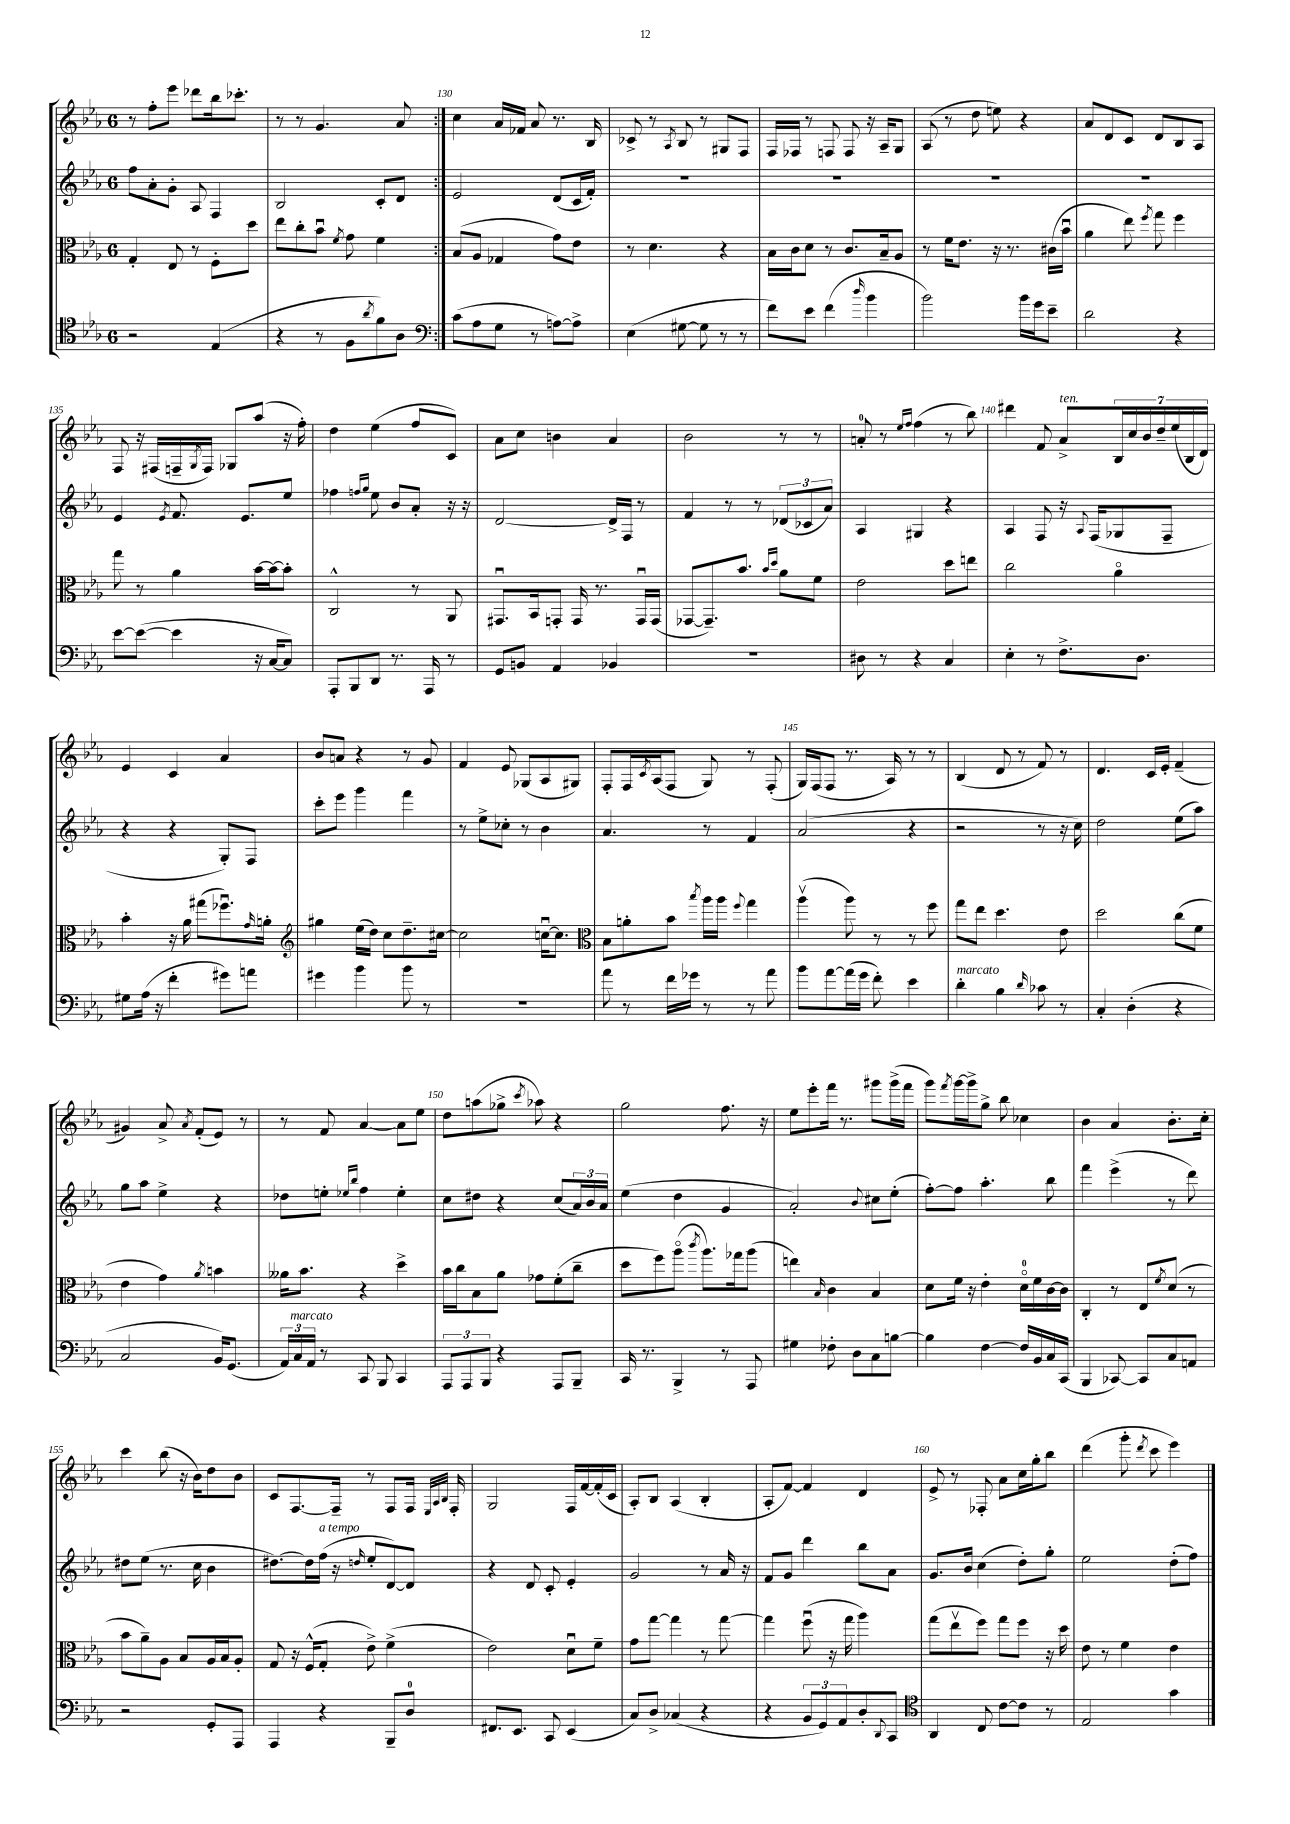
<<
\new StaffGroup <<
\new Staff = "s0" {
    \clef treble \key ees \major \once \override Staff.TimeSignature.style = #'single-digit \time 6/8
    \repeat volta 2 { r8 f''8-. ees'''8 des'''8 bes''16 ces'''8.-. |
    r8 r8 g'4. aes'8 | }
    c''4 aes'16 fes'16 aes'8 r8. bes16 |
    ces'8-> r8 \acciaccatura { aes8 } bes8 r8 gis8 f8 |
    f16 fes16 r8 f8 f8 r16 aes16-- g8 |
    aes8( r8 d''8 e''8) r4 |
    aes'8 d'8 c'8 d'8 bes8 aes8 |
    f8 r16 fis16( f16-- \acciaccatura { g8 } f16) ges8 aes''8( r16 f''16-.) |
    d''4 ees''4( f''8 c'8) |
    aes'8 c''8 b'4 aes'4 |
    bes'2 r8 r8 |
    a'8-0-. r8 \grace { ees''16 f''16 } f''4( r8 bes''8) |
    dis'''4 f'8 aes'8->^\markup { \italic "ten." } \tuplet 7/4 { bes16 c''16 bes'16 d''16-- ees''16( bes16 d'16) } |
    ees'4 c'4 aes'4 |
    bes'8 a'8 r4 r8 g'8 |
    f'4 ees'8 ges8( aes8 gis8) |
    f8-. f16 \acciaccatura { c'8 } aes16( f8 g8) r8 f8-.( |
    g16) f16( f8 r8. aes16) r8 r8 |
    bes4( d'8 r8 f'8) r8 |
    d'4. c'16 ees'16-. f'4--( |
    gis'4) aes'8-> \acciaccatura { aes'8 } f'8-.( ees'8) r8 |
    r8 f'8 aes'4~ aes'8 ees''8 |
    d''8 a''8( ges''8-> \acciaccatura { c'''8 } aes''8) r4 |
    g''2 f''8. r16 |
    ees''8 ees'''8-. f'''16 r8. gis'''8 gis'''16->( f'''16 |
    g'''8) \acciaccatura { f'''8 } g'''16~ g'''16-> g''8-> bes''8 ces''4 |
    bes'4 aes'4 bes'8.-. c''16-. |
    c'''4 bes''8( r16 bes'16) d''8 bes'8 |
    c'8 f8.~ f16-- r8 f8 f16 \grace { ees32 aes32 bes32 } f16-. |
    g2 f16 f'16~ f'16-.( c'16 |
    aes8-.) bes8 aes4( bes4-. |
    aes8-. f'8~) f'4 d'4 |
    ees'8-> r8 fes8-. aes'8 c''16 g''16-. bes''8 |
    d'''4( g'''8-. \acciaccatura { d'''8 } c'''8 ees'''4) \bar "|." |
}
\new Staff = "s1" {
    \clef treble \key ees \major \once \override Staff.TimeSignature.style = #'single-digit \time 6/8
    \repeat volta 2 { f''8 aes'8-. g'8-. aes8 f4 |
    bes2 c'8-. d'8 | }
    ees'2 d'8( c'16 f'16-.) |
    R2. |
    R2. |
    R2. |
    R2. |
    ees'4 \acciaccatura { ees'8 } f'8. ees'8. ees''8 |
    fes''4 \grace { f''16 g''16 } ees''8 bes'8 aes'8-. r16 r16 |
    d'2~ d'16-> f16 r8 |
    f'4 r8 r8 \tuplet 3/2 { des'8( ces'8 aes'8) } |
    aes4 gis4 r4 |
    aes4 f8 r16 \appoggiatura { aes8 } f16( ges8 f8-- |
    r4 r4 g8-.) f8 |
    c'''8-. ees'''8 g'''4 f'''4 |
    r8 ees''8-> ces''8-. r8 bes'4 |
    aes'4. r8 f'4 |
    aes'2( r4 |
    r2 r8 r16 c''16) |
    d''2 ees''8( aes''8) |
    g''8 aes''8 ees''4-> r4 |
    des''8 e''8-. \grace { ees''16 bes''16 } f''4 ees''4-. |
    c''8 dis''8 r4 c''8( \tuplet 3/2 { aes'16) bes'16 aes'16 } |
    ees''4( d''4 g'4 |
    aes'2-.) \appoggiatura { bes'8 } cis''8 ees''8-.( |
    f''8~-.) f''8 aes''4.-. bes''8 |
    f'''4 ees'''4->( r8 d'''8) |
    dis''8 ees''8( r8. c''16 bes'4 |
    dis''8.~) dis''16 f''16^\markup { \italic "a tempo" }( r16 \grace { d''16 } ees''8-. d'8~) d'8 |
    r4 d'8 c'8-. ees'4-. |
    g'2 r8 aes'16 r16 |
    f'8 g'8 d'''4 bes''8 aes'8 |
    g'8. bes'16 c''4( d''8-.) g''8-. |
    ees''2 d''8-.( f''8) \bar "|." |
}
\new Staff = "s2" {
    \clef alto \key ees \major \once \override Staff.TimeSignature.style = #'single-digit \time 6/8
    \repeat volta 2 { g4-. ees8 r8 f8-. d''8 |
    ees''8 c''8-. bes'8\downbow \acciaccatura { f'8 } g'8 f'4 | }
    bes8( aes8 ges4 g'8) ees'8 |
    r8 d'4. r4 |
    bes16 c'16 d'8 r8 c'8. bes16-- aes8 |
    r8 f'16 ees'8. r16 r8. cis'16( bes'16\downbow |
    aes'4 ees''8) \acciaccatura { f''8 } g''8 f''4 |
    g''8 r8 aes'4 bes'16~ bes'16~ bes'8-. |
    c2-^ r8 aes,8 |
    gis,8.\downbow bes,16 g,8-. g,16 r8. g,16\downbow g,16( |
    ges,8~ ges,8.--) bes'8. \grace { bes'16 d''16 } aes'8 f'8 |
    ees'2 d''8 e''8 |
    c''2 aes'4\flageolet |
    bes'4-. r16 aes'16 gis''8( fes''8.\downbow) \grace { g'16 } a'16-. |
    \clef treble gis''4 ees''16( d''16) c''8 d''8.-- cis''16~ |
    cis''2 c''16~\downbow c''8. |
    \clef alto bes8 a'8-. bes'8 \acciaccatura { bes''8 } aes''16 aes''16 \appoggiatura { f''8 } g''4 |
    aes''4\upbow( aes''8) r8 r8 f''8 |
    g''8 ees''8 d''4. ees'8 |
    d''2 c''8( f'8 |
    ees'4 g'4) \acciaccatura { aes'8 } b'4 |
    aeses'16 bes'8. r4 d''4-> |
    bes'16 c''16 bes8 aes'8 ges'8 f'8-.( c''8-- |
    d''8 f''8) aes''8\flageolet( \acciaccatura { c'''8 } aes''8.) ges''16 aes''8( |
    e''4) \grace { bes16 } c'4 bes4 |
    d'8 f'16 r16 ees'4-. d'16-0\flageolet f'16 c'16~ c'16 |
    c4-. r8 ees8 \acciaccatura { f'8 } d'8( r8 |
    bes'8 aes'8--) aes8 bes8 aes16 bes16 aes8-. |
    g8 r16 f16-^( g8-. ees'8->) f'4->( |
    ees'2) d'8\downbow f'8-- |
    g'8 g''8~ g''4 r8 g''8~ |
    g''4 f''8\downbow( r16 g''16 aes''4) |
    g''8( ees''8\upbow f''8) g''8 f''8 r16 d''16 |
    ees'8 r8 f'4 ees'4 \bar "|." |
}
\new Staff = "s3" {
    \clef tenor \key ees \major \once \override Staff.TimeSignature.style = #'single-digit \time 6/8
    \repeat volta 2 { r2 ees4( |
    r4 r8 f8 \acciaccatura { aes'8 } f'8) aes8 | }
    \clef bass c'8( aes8 g8 r8 a8~) a8-> |
    ees4( gis8~ gis8 r8 r8 |
    f'8) ees'8 f'4( \grace { d''16 } bes'4 |
    bes'2) bes'16 g'16 ees'8-- |
    d'2 r4 |
    ees'8~ ees'8~( ees'4 r16 c16~ c8) |
    aes,,8-. bes,,8 d,8 r8. aes,,16 r8 |
    g,8 b,8 aes,4 bes,4 |
    R2. |
    dis8 r8 r4 c4 |
    ees4-. r8 f8.-> d8. |
    gis8 aes16( r16 f'4-. gis'8) a'8 |
    gis'4 bes'4 bes'8 r8 |
    R2. |
    aes'8 r8 f'16 ges'16 r8 r8 aes'8 |
    bes'8 aes'8~ aes'16( g'16 f'8-.) ees'4 |
    d'4-.^\markup { \italic "marcato" } bes4 \grace { d'16 } ces'8 r8 |
    c4-. d4-.( r4 |
    c2 bes,16) g,8.( |
    \tuplet 3/2 { aes,16) c16^\markup { \italic "marcato" } aes,16 } r8 c,8 bes,,8 c,4 |
    \tuplet 3/2 { aes,,8 aes,,8 bes,,8 } r4 aes,,8 bes,,8-- |
    c,16 r8. bes,,4-> r8 aes,,8 |
    gis4 fes8-. d8 c8 b8~ |
    b4 f4~ f16 bes,16 c16 c,16( |
    bes,,4 ces,8~) ces,8 c8 a,8 |
    r2 g,8-. aes,,8 |
    aes,,4 r4 bes,,8-- d8-0 |
    fis,8. ees,8. c,8 ees,4( |
    c8) d8-> ces4( r4 |
    r4 \tuplet 3/2 { bes,8 g,8) aes,8 } d8-. \appoggiatura { d,8 } c,8 |
    \clef tenor aes,4 c8 c'8~ c'8 r8 |
    ees2 g'4 \bar "|." |
}
>>
>>
\layout { \context { \Score currentBarNumber = #128 \override BarNumber.break-visibility = ##(#f #t #t) barNumberVisibility = #(every-nth-bar-number-visible 5) } }
